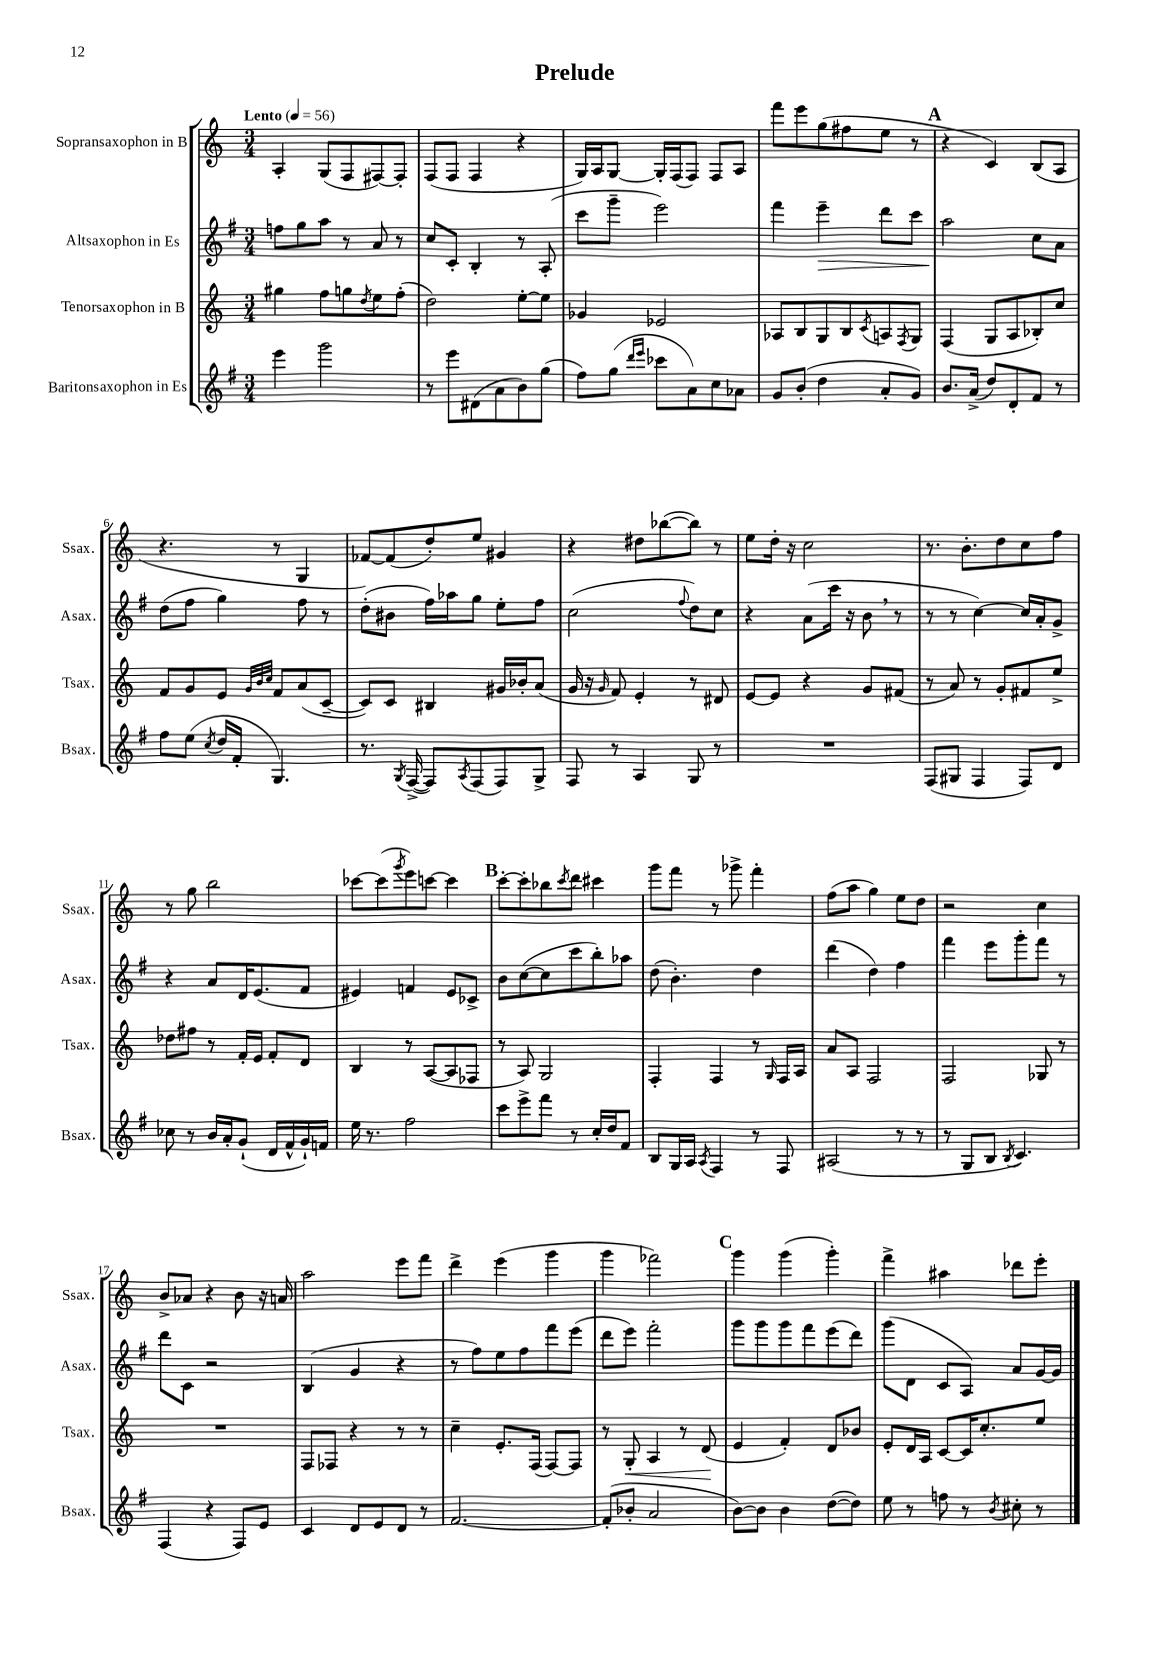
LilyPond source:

\header { title = "Prelude" }
<<
\new StaffGroup <<
\new Staff = "s0" \with { instrumentName = "Sopransaxophon in B" shortInstrumentName = "Ssax." } {
    \clef treble \key c \major \numericTimeSignature \time 3/4 \tempo "Lento" 4 = 56
    a4-. g8( f8 fis8~) fis8-. |
    f8( f8 f4 r4 |
    g16) a16 g8~ g16-. f16( f8) f8 a8 |
    f'''8 e'''8 g''8( fis''8 e''8 r8 |
    \mark \markup { \bold "A" } r4 c'4) b8( a8 |
    r4. r8 g4 |
    fes'8~) fes'8( d''8-.) e''8 gis'4 |
    r4 dis''8 bes''8~( bes''8) r8 |
    e''8 d''16-. r16 c''2 |
    r8. b'8.-. d''8 c''8 f''8 |
    r8 g''8 b''2 |
    ces'''8~ ces'''8( \acciaccatura { g'''8 } e'''8) c'''8~ c'''4 |
    \mark \markup { \bold "B" } c'''8~-. c'''8-. bes''8 \acciaccatura { c'''8 } d'''8 cis'''4 |
    g'''8 f'''8 r8 ges'''8-> f'''4-. |
    f''8( a''8 g''4) e''8 d''8 |
    r2 c''4 |
    b'8-> aes'8 r4 b'8 r16 a'16 |
    a''2 e'''8 f'''8 |
    d'''4-> e'''4( g'''4 |
    g'''4 fes'''2) |
    \mark \markup { \bold "C" } g'''4 g'''4( g'''4-.) |
    f'''4-> ais''4 des'''8 e'''8-. \bar "|." |
}
\new Staff = "s1" \with { instrumentName = "Altsaxophon in Es" shortInstrumentName = "Asax." } {
    \clef treble \key g \major \numericTimeSignature \time 3/4
    f''8 g''8 a''8 r8 a'8 r8 |
    c''8 c'8-. b4-. r8 a8-.( |
    c'''8 g'''8-- e'''2) |
    fis'''4 e'''4--\> d'''8 c'''8 |
    \mark \markup { \bold "A" } a''2\! c''8 a'8 |
    d''8( fis''8 g''4) fis''8 r8 |
    d''8-.( bis'8 fis''16) aes''16 g''8 e''8-. fis''8 |
    c''2( \appoggiatura { fis''8 } d''8) c''8 |
    r4 a'8( c'''16 r16 b'8 \breathe r8 |
    r8 r8 c''4~) c''16 a'16-. g'8-> |
    r4 a'8 d'16 e'8.( fis'8 |
    eis'4) f'4 eis'8 ces'8-> |
    \mark \markup { \bold "B" } b'8 c''8~( c''8 c'''8 b''8-.) aes''8 |
    d''8( b'4.-.) d''4 |
    d'''4( d''4) fis''4 |
    fis'''4 e'''8 g'''8-. fis'''8 r8 |
    d'''8 c'8 r2 |
    b4( g'4 r4 |
    r8 fis''8) e''8 fis''8 fis'''8 e'''8( |
    d'''8 e'''8) fis'''2-. |
    \mark \markup { \bold "C" } g'''8 g'''8 g'''8 fis'''8 e'''8( d'''8) |
    g'''8( d'8 c'8 a8) a'8 g'16~ g'16 \bar "|." |
}
\new Staff = "s2" \with { instrumentName = "Tenorsaxophon in B" shortInstrumentName = "Tsax." } {
    \clef treble \key c \major \numericTimeSignature \time 3/4
    gis''4 f''8 g''8 \acciaccatura { d''8 } e''8 f''8-.( |
    d''2) e''8~-. e''8 |
    ges'4 ees'2 |
    aes8 b8 g8 b8 \acciaccatura { c'8 } a8 \acciaccatura { f8 } g8 |
    \mark \markup { \bold "A" } f4( g8 a8 bes8-.) c''8 |
    f'8 g'8 e'8 \grace { g'32 b'32 c''32 } f'8 a'8( c'8~-- |
    c'8) c'8 bis4 gis'16 bes'16-. a'8( |
    g'16 r16 \grace { g'16 } f'8) e'4-. r8 dis'8 |
    e'8~ e'8 r4 g'8 fis'8( |
    r8 a'8) r8 g'8-. fis'8 e''8-> |
    des''8 fis''8 r8 f'16-. e'16 f'8-. d'8 |
    b4 r8 a8~( a8 fes8 |
    \mark \markup { \bold "B" } r8 a8) g2 |
    f4-. f4 r8 \grace { g16 } f16 a16 |
    a'8 a8 f2 |
    f2 ges8 r8 |
    R2. |
    f8 fes8 r4 r8 r8 |
    c''4-- e'8.-. f16( f8~) f8 |
    r8 g8-.\< a4 r8 d'8\!( |
    \mark \markup { \bold "C" } e'4 f'4-.) d'8 bes'8 |
    e'8-. d'16 a16 c'8~ c'16 c''8.-. e''8 \bar "|." |
}
\new Staff = "s3" \with { instrumentName = "Baritonsaxophon in Es" shortInstrumentName = "Bsax." } {
    \clef treble \key g \major \numericTimeSignature \time 3/4
    e'''4 g'''2 |
    r8 e'''8 dis'8( a'8 b'8) g''8( |
    fis''8) g''8( \grace { d'''16 e'''16 } ces'''8 a'8) c''8 aes'8 |
    g'8 b'8-.( d''4 a'8-. g'8) |
    \mark \markup { \bold "A" } b'8. a'16->( d''8) d'8-. fis'8 r8 |
    fis''8 e''8( \acciaccatura { c''8 } d''16 fis'16-. g4.) |
    r8. \acciaccatura { g8 } fis16~->( fis8) \acciaccatura { a8 } fis8( fis8) g8-> |
    fis8 r8 a4 g8 r8 |
    R2. |
    fis8( gis8 fis4 fis8) d'8 |
    ces''8 r8 b'16 a'16-. g'8-!( d'16 fis'16-^ g'16-!) f'16 |
    e''16 r8. fis''2 |
    \mark \markup { \bold "B" } c'''8 e'''8-> fis'''8 r8 c''16-. d''16 fis'8 |
    b8 g16 a16 \acciaccatura { a8 } fis4 r8 fis8 |
    ais2( r8 r8 |
    r8 g8 b8 \acciaccatura { b8 } c'4.) |
    fis4( r4 fis8) e'8 |
    c'4 d'8 e'8 d'8 r8 |
    fis'2.~ |
    fis'8-.( bes'8-. a'2 |
    \mark \markup { \bold "C" } b'8~) b'8 b'4 d''8~( d''8) |
    e''8 r8 f''8 r8 \acciaccatura { b'8 } cis''8-. r8 \bar "|." |
}
>>
>>
